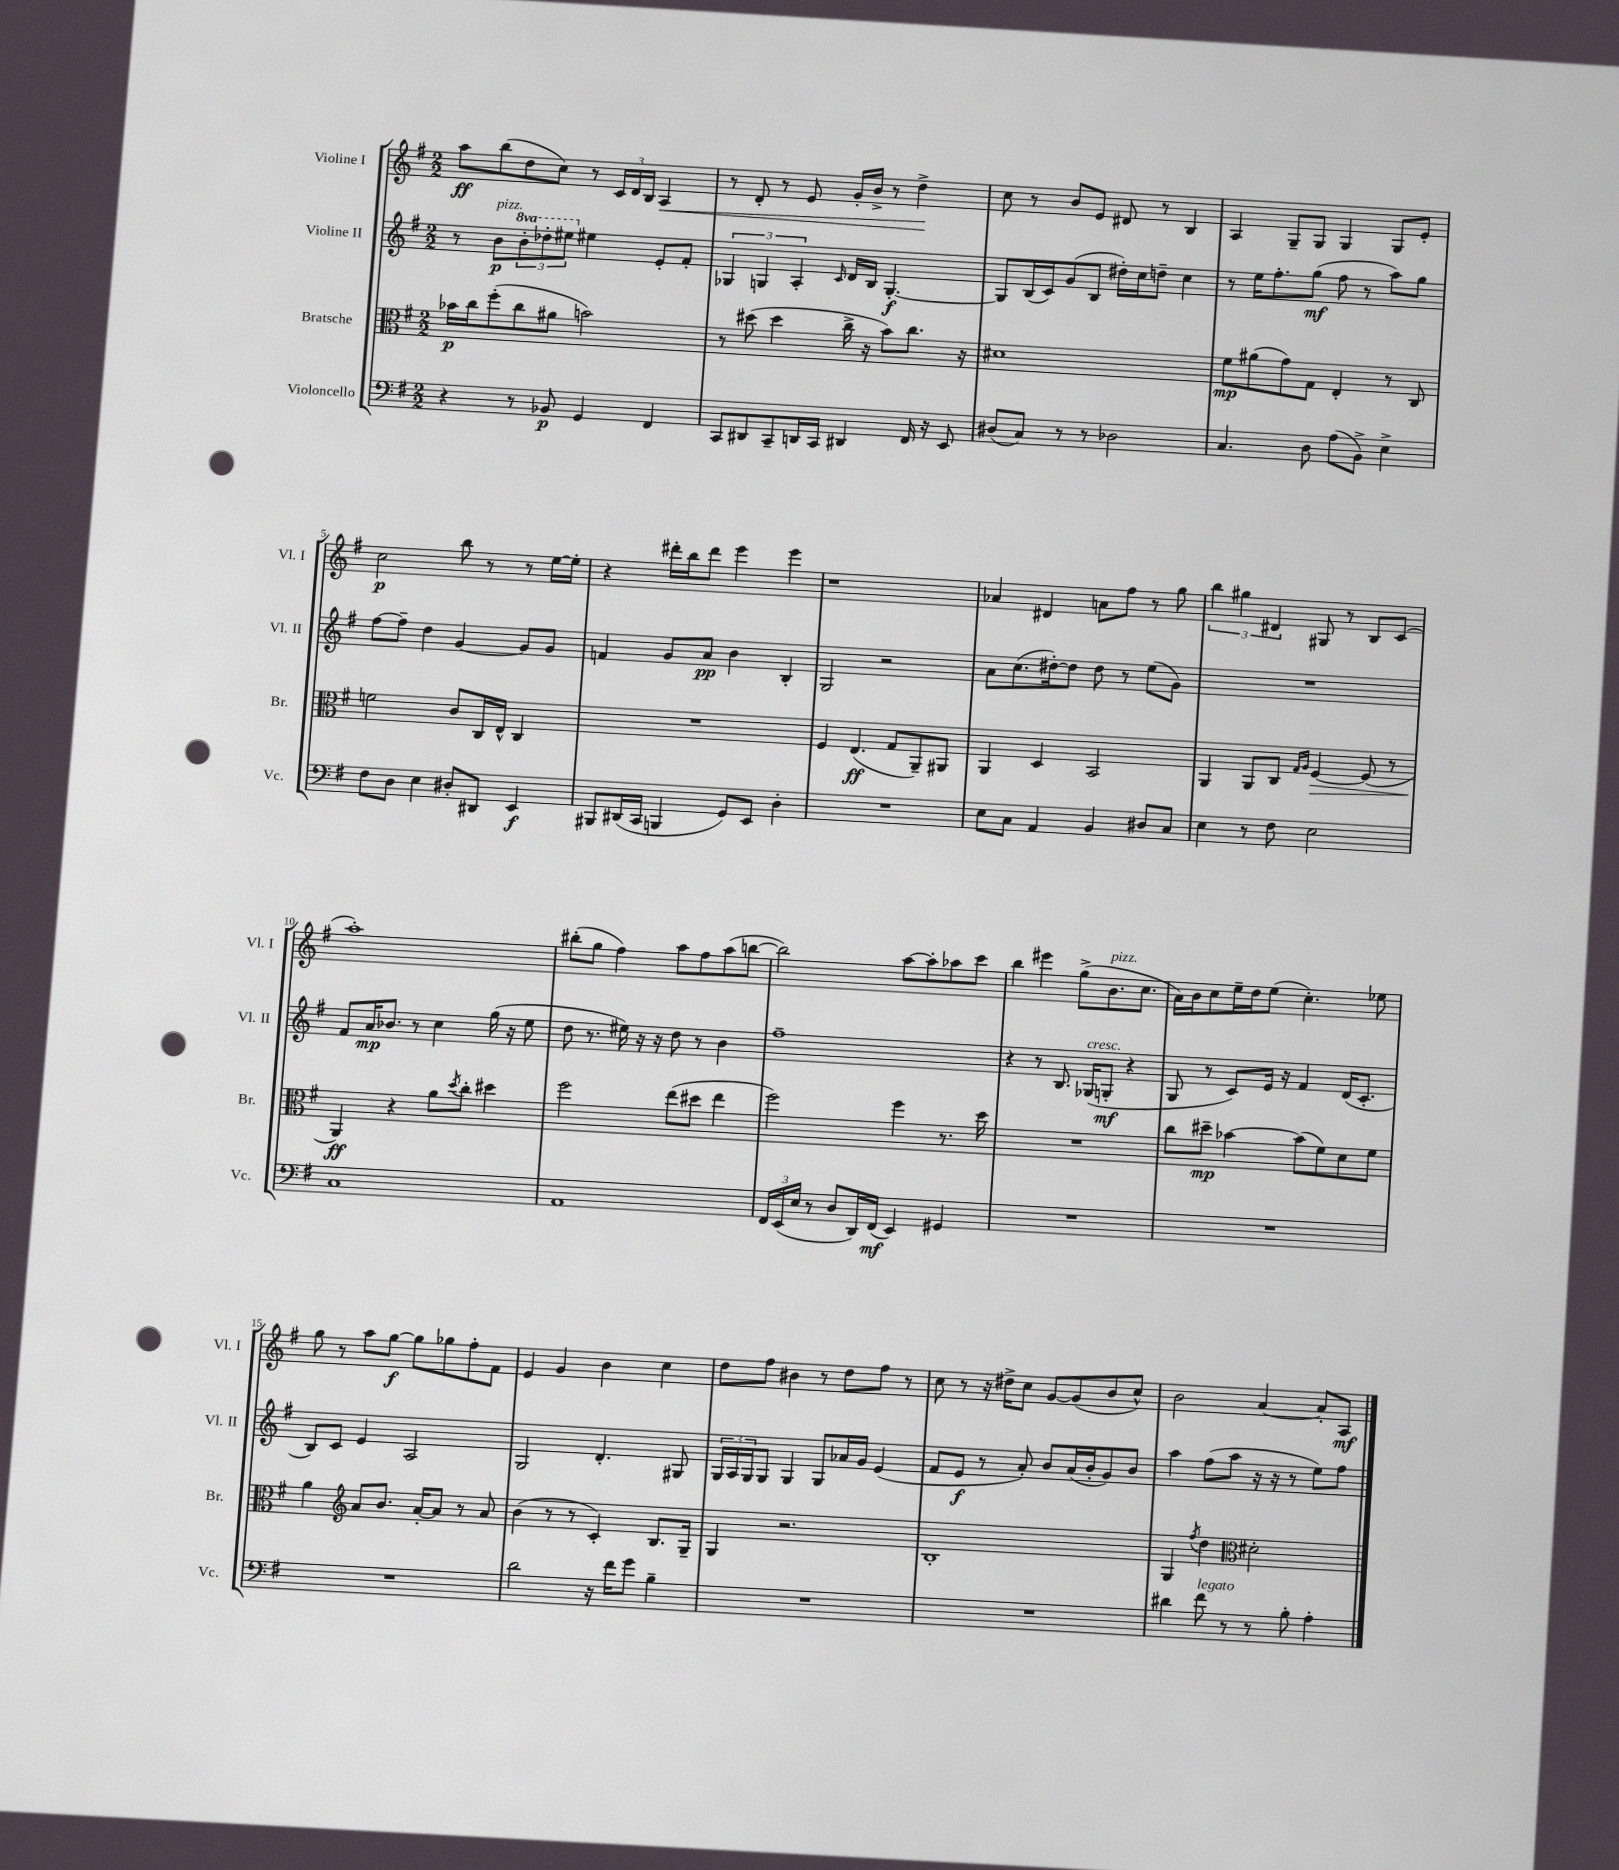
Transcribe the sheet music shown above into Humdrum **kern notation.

**kern	**kern	**kern	**kern
*staff4	*staff3	*staff2	*staff1
*clefF4	*clefC3	*clefG2	*clefG2
*k[f#]	*k[f#]	*k[f#]	*k[f#]
*M2/2	*M2/2	*M2/2	*M2/2
4r	16b-	8r	8aa
.	16cc	.	.
.	(8ff#'	8b	(8bb
8r	8cc	12bb'	8dd
.	.	12ddd-'	.
8BB-	8a#	.	8cc)
.	.	12eee#	.
4GG	2b)	4ee#	8r
.	.	.	24c
.	.	.	24d
.	.	.	24B
4FF#	.	8e'	4A
.	.	8f#'	.
=	=	=	=
8CC	8r	6G-	8r
8DD#	(8dd#	.	8d'
.	.	6G	.
8CC~	4dd#	.	8r
.	.	6A'	.
16DD	.	.	8e
16CC	.	.	.
.	.	16qqc	.
4DD#	16cc^	16d	16g'
.	16r	16B	16b^
.	8b)	[4.G'	8r
16FF#	8.cc	.	4dd^
16r	.	.	.
8EE	.	.	.
.	16r	.	.
=	=	=	=
(8D#	1d#	8G]	8cc
8C)	.	(16B	8r
.	.	16c)	.
8r	.	(8g	8b
8r	.	8B	8e
2D-	.	16dd#')	8d#
.	.	16cc	.
.	.	8dd~	8r
.	.	4cc	4B
=	=	=	=
4.C	8f#	8r	4A
.	(8a#	16ee	.
.	.	8.ff#'	.
.	8g)	.	8G~
8D	8G	(8gg	8G
(8A	4E'	8ff#	4G
8BB^)	.	8r	.
4E^	8r	8aa)	8G
.	8C	8gg	8e'
=	=	=	=
8F#	2f	[8ff#	2cc
8D	.	8ff#~]	.
4E	.	4dd	.
8D#'	8c	[4g	8bb
8DD#	16C	.	8r
.	16E^^	.	.
4EE	4C	8g]	8r
.	.	8g	[16ee
.	.	.	16ee']
=	=	=	=
8BBB#	1r	4f	4r
(16DD#	.	.	.
16CC	.	.	.
4BBB	.	8g	16ddd#'
.	.	.	16bb
.	.	8a	8ddd#
8GG)	.	4b	4eee
8EE	.	.	.
4D'	.	4B'	4eee
=	=	=	=
1r	4F#	2G	1r
.	(4.E	.	.
.	.	2r	.
.	8G	.	.
.	8AA~)	.	.
.	8AA#	.	.
=	=	=	=
8E	4AA	8a	4a-
8C	.	(8.cc	.
4AA	4D	.	4d#
.	.	[16dd#')	.
.	.	8dd#]	.
4BB	2BB	8dd#	8a
.	.	8r	8ff#
8D#	.	(8ee	8r
8C	.	8g)	8gg
=	=	=	=
4E	4AA	1r	6bb
.	.	.	6gg#
8r	8AA	.	.
.	.	.	6d#
8F#	8C	.	.
.	16qqG	.	.
.	16qqA	.	.
2E	[4F#	.	8G#
.	.	.	8r
.	(8F#]	.	8B
.	8r	.	(8c
=	=	=	=
1C	4AA)	8f#	1aa')
.	.	16a	.
.	.	8.b-	.
.	4r	.	.
.	.	8r	.
.	8a	4cc	.
.	8qdd	.	.
.	8cc'	.	.
.	4dd#	(16gg	.
.	.	16r	.
.	.	8ee	.
=	=	=	=
1AA	2ff#	8dd	(8bb#'
.	.	8.r	8gg
.	.	.	4ff#)
.	.	16ee#)	.
.	.	16r	.
.	.	16r	.
.	(8ee	8dd	8aa
.	8dd#	8r	8ff#
.	4ee	4b	(8aa
.	.	.	[8bb
=	=	=	=
24FF#	2ff#)	1ff#~	2bb])
(24EE	.	.	.
24E	.	.	.
8r	.	.	.
8D	.	.	.
16DD)	.	.	.
(16FF#	.	.	.
4EE)	4ff#	.	[8aa
.	.	.	8aa']
4GG#	8.r	.	8aa-
.	.	.	8ccc
.	16dd	.	.
=	=	=	=
1r	1r	4r	4bb
.	.	8r	4eee#
.	.	8.B	.
.	.	.	(8gg^
.	.	(16G-	.
.	.	8G'	8.b
.	.	4r	.
.	.	.	8.cc
=	=	=	=
1r	8cc	8G	16a)
.	.	.	16b
.	8dd#~	8r	8cc
.	[4b-	8c)	16ee~
.	.	.	16dd
.	.	16e	(8ee
.	.	16r	.
.	(8b-]	4f#	4.cc')
.	8f#)	.	.
.	8d	(16d	.
.	.	8.c'	.
.	8f#	.	8ee-
=	=	=	=
1r	4a	8B)	8gg
.	.	8c	8r
*	*clefG2	*	*
.	8a	4e	8aa
.	8.b	.	[8gg
.	.	2A	8gg]
.	[16a'	.	.
.	8a]	.	8gg-
.	8r	.	8ff#'
.	8a	.	8f#
=	=	=	=
2d	(4b	2G	4e
.	8r	.	4g
.	8r	.	.
16r	4c')	4.d'	4b
16f#	.	.	.
8g	.	.	.
4B~	8.B	.	4cc
.	.	8G#	.
.	16G~	.	.
=	=	=	=
1r	4G	24G	8dd
.	.	24A	.
.	.	24G	.
.	.	8G	8ff#
.	2.r	4G	4b#
.	.	8G	8r
.	.	16a-	8dd
.	.	16g	.
.	.	(4e	8ff#
.	.	.	8r
=	=	=	=
1r	1B'	8f#	8cc
.	.	8e	8r
.	.	8r	16r
.	.	.	16dd#^
.	.	8a')	8cc
.	.	8b	[8g
.	.	(16a	(8g]
.	.	16b'	.
.	.	8g)	8b
.	.	8b	8cc^^)
=	=	=	=
4d#	4G	4aa	2b
.	8qff#	.	.
8f#	4dd	(8ff#	.
8r	.	8aa	.
*	*clefC3	*	*
8r	2d#'	16r	[4a
.	.	16r	.
8B'	.	8r	.
4A'	.	8ee)	8a']
.	.	8ff#	8A
==	==	==	==
*-	*-	*-	*-
